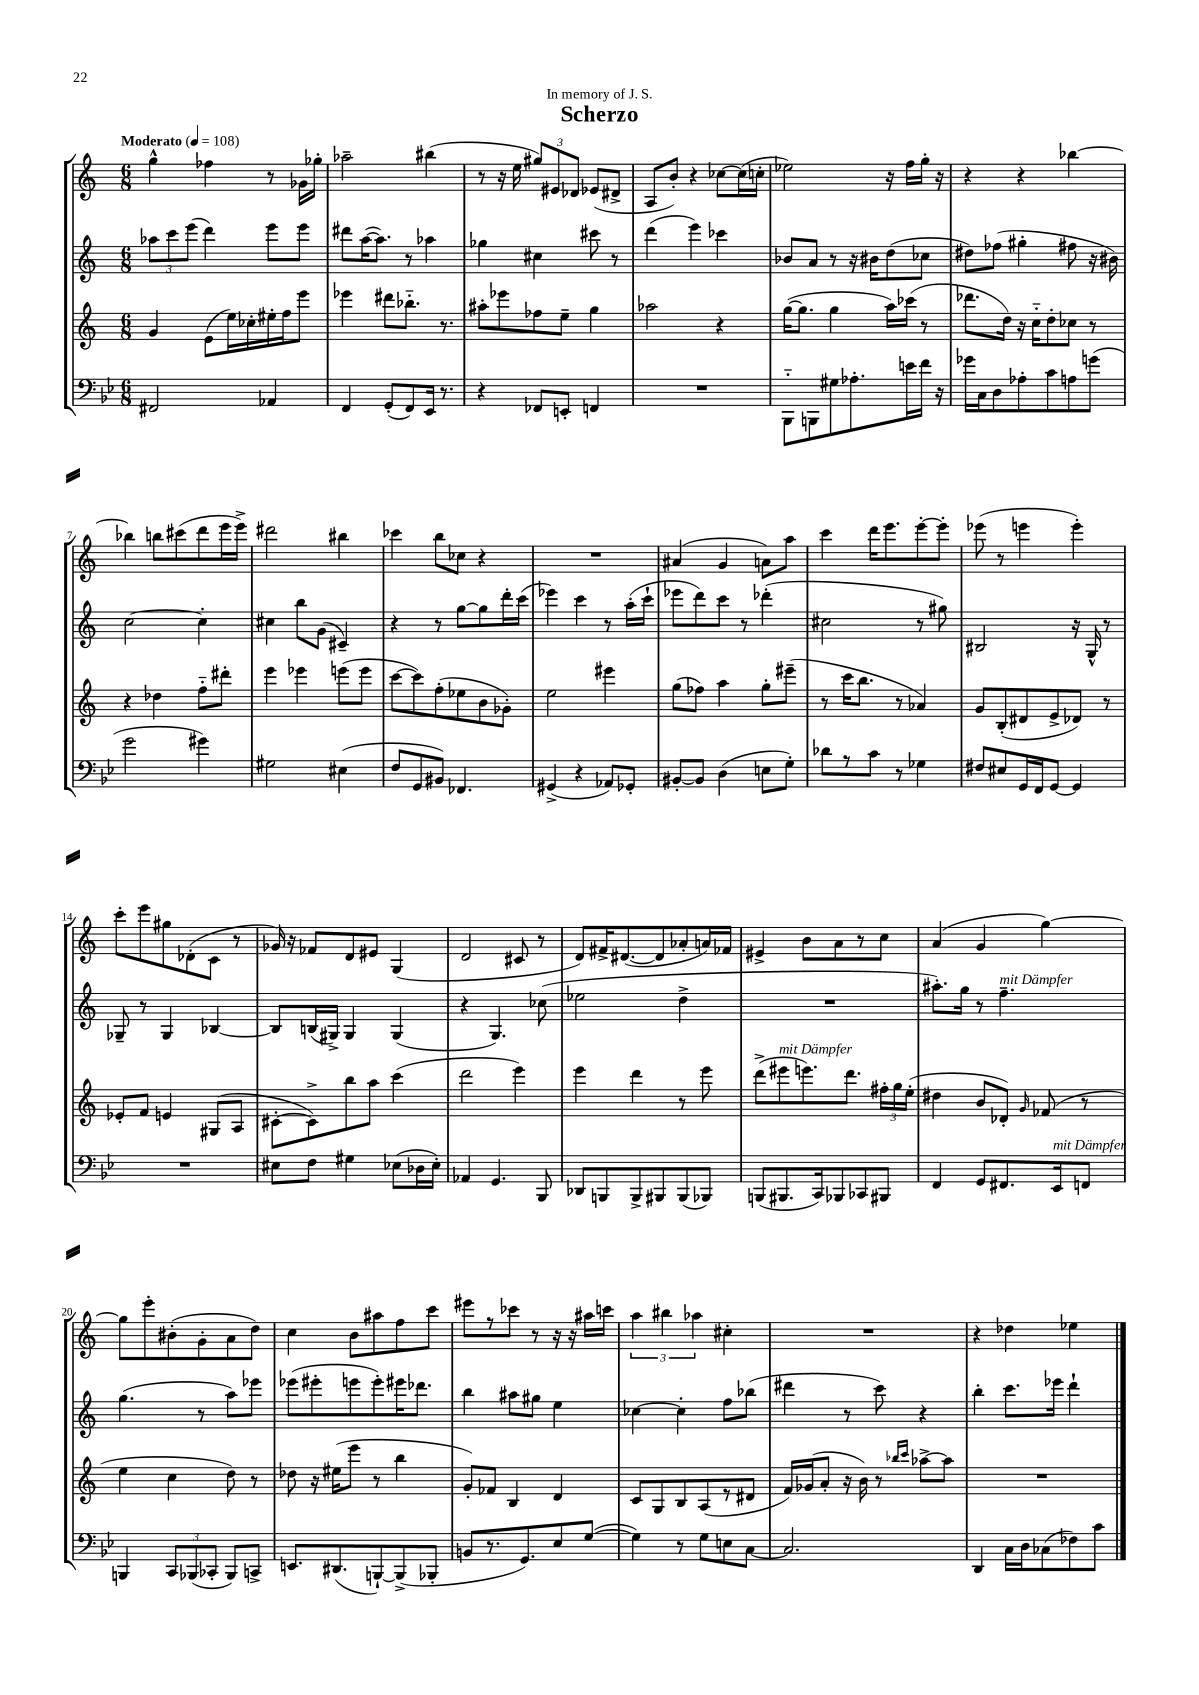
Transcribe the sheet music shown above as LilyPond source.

\header { title = "Scherzo" dedication = "In memory of J. S." }
<<
\new StaffGroup <<
\new Staff = "s0" {
    \clef treble \key c \major \numericTimeSignature \time 6/8 \tempo "Moderato" 4 = 108
    \autoBeamOff g''4-^ fes''4 r8 ges'16[ ges''16]-. |
    aes''2-- bis''4( |
    r8 r16 e''16 \tuplet 3/2 { gis''8[) eis'8 des'8] } ees'8[( dis'8]-> |
    a8[ b'8]-.) r4 ces''8[~ ces''16( c''16]-. |
    ees''2) r16 f''16[ g''16]-. r16 |
    r4 r4 bes''4~ |
    bes''4 b''8[ cis'''8( d'''8 e'''16 e'''16]->) |
    dis'''2 bis''4 |
    ces'''4 b''8[ ces''8] r4 |
    R2. |
    ais'4( g'4 a'8[) a''8] |
    c'''4 d'''16[ e'''8. e'''8~-. e'''8]-. |
    ees'''8( r8 e'''4 e'''4-.) |
    c'''8[-. e'''8 gis''8 des'8-.( c'8] r8 |
    ges'16) r16 fes'8[ d'8 eis'8] g4( |
    d'2 cis'8 r8 |
    d'8[) fis'16-> dis'8.~( dis'8 aes'8-. a'16) fes'16] |
    eis'4-> b'8[ a'8 r8 c''8] |
    a'4( g'4 g''4~) |
    g''8[ e'''8-. bis'8-.( g'8-. a'8 d''8]) |
    c''4 b'8[ ais''8 f''8 c'''8] |
    eis'''8[ r8 ces'''8] r8 r16 r16 ais''16[ c'''16] |
    \tuplet 3/2 { a''4 bis''4 aes''4 } cis''4-. |
    R2. |
    r4 des''4 ees''4 \bar "|." |
}
\new Staff = "s1" {
    \clef treble \key c \major \numericTimeSignature \time 6/8
    \autoBeamOff \tuplet 3/2 { aes''8[ c'''8 e'''8]( } d'''4) e'''8[ e'''8] |
    dis'''8[ a''16~( a''8.]) r8 aes''4 |
    ges''4 cis''4 cis'''8 r8 |
    d'''4( e'''4) ces'''4 |
    bes'8[ a'8] r8 r16 bis'16[ d''8( ces''8] |
    dis''8[) fes''8]( gis''4-. fis''8 r16 bis'16) |
    c''2~ c''4-. |
    cis''4 b''8[ g'8]( cis'4--) |
    r4 r8 g''8[~ g''8 d'''16-. c'''16]( |
    ees'''4) c'''4 r8 a''16[-.( c'''16]-! |
    ees'''8[ d'''8) c'''8] r8 des'''4-.( |
    cis''2 r8 gis''8) |
    bis2 r16 g16-^ r8 |
    ges8-- r8 ges4 bes4~ |
    bes8[ b16( gis16]->) gis4 gis4( |
    r4 g4.) ces''8( |
    ees''2 d''4-> |
    R2. |
    ais''8.[-.) g''16] r8 f''4.--^\markup { \italic "mit Dämpfer" } |
    g''4.( r8 a''8[) ees'''8] |
    ees'''8[( eis'''8-. e'''8 e'''8-.) eis'''16 des'''8.] |
    b''4 ais''8[ gis''8] e''4 |
    ces''4~ ces''4-. f''8[ bes''8]( |
    dis'''4 r8 c'''8) r4 |
    b''4-. c'''8.[ ees'''16] d'''4-! \bar "|." |
}
\new Staff = "s2" {
    \clef treble \key c \major \numericTimeSignature \time 6/8
    \autoBeamOff g'4 e'8[( e''16) ces''16-. eis''16-. f''16 e'''8] |
    ees'''4 dis'''8[ bes''8.]-_ r8. |
    ais''8[-. ees'''8 fes''8 e''8]-- g''4 |
    aes''2 r4 |
    g''16[~( g''8.] g''4 a''16[) ces'''16]( r8 |
    des'''8.[ d''16]) r16 c''16[-_ d''8-. ces''8] r8 |
    r4 des''4 f''8[-_ dis'''8]-. |
    e'''4 ees'''4 e'''8[( e'''8] |
    c'''8[~ c'''8) f''8-.( ees''8 b'8 ges'8]-.) |
    e''2 eis'''4 |
    g''8[( fes''8]) a''4 g''8[-. eis'''8]--( |
    r8 c'''16[ b''8.] r8 aes'4) |
    g'8[ b8-.( dis'8 e'8-> des'8]) r8 |
    ees'8[-. f'8] e'4 gis8[( a8] |
    cis'8[~-. cis'8->) b''8 a''8] c'''4( |
    d'''2 e'''4) |
    e'''4 d'''4 r8 e'''8 |
    d'''8[->( eis'''8^\markup { \italic "mit Dämpfer" } e'''8.) d'''8.] \tuplet 3/2 { fis''16[-. g''16 e''16]-.( } |
    dis''4 b'8[ des'8]-.) \grace { g'16 } fes'8( r8 |
    e''4 c''4 d''8) r8 |
    des''8 r16 eis''16[( e'''8] r8 b''4 |
    g'8[-.) fes'8] b4 d'4 |
    c'8[ g8 b8 a8( r8 dis'8] |
    f'16[) ges'16( a'8]-. r16 b'16) r8 \grace { bes''16[ c'''16] } aes''8[~-> aes''8] |
    R2. \bar "|." |
}
\new Staff = "s3" {
    \clef bass \key bes \major \numericTimeSignature \time 6/8
    \autoBeamOff fis,2 aes,4 |
    f,4 g,8[-.( f,8) ees,16] r8. |
    r4 fes,8[ e,8]-. f,4 |
    R2. |
    bes,,8[-_ b,,8 gis8 aes8.-. e'16 f'16] r16 |
    ges'16[ c16 d8 aes8-. c'8 a8 g'8]( |
    g'2 gis'4) |
    gis2 eis4( |
    f8[ g,8 bis,8]) fes,4. |
    gis,4->( r4 aes,8[) ges,8]-. |
    bis,8[~-. bis,8] d4( e8[ g8]-.) |
    des'8[ r8 c'8] r8 ges4 |
    fis8[ eis8 g,16 f,16 g,8]~ g,4 |
    R2. |
    eis8[ f8] gis4 ees8[( des16 ees16]-.) |
    aes,4 g,4. bes,,8 |
    des,8[ b,,8 b,,8-> bis,,8 bis,,8( bes,,8]) |
    b,,8[( bis,,8. c,16) bes,,8 ces,8 bis,,8] |
    f,4 g,8[ fis,8. ees,16^\markup { \italic "mit Dämpfer" } f,8] |
    b,,4 \tuplet 3/2 { c,8[ bes,,8( ces,8]-. } bes,,8[) c,8]-> |
    e,8.[ dis,8.( b,,8~-!) b,,8->( bes,,8]-. |
    b,8[ r8. g,8.) ees8 g8]~( |
    g4) r8 g8[ e8 c8]~ |
    c2. |
    d,4 c16[ d16 ces8( fes8) c'8] \bar "|." |
}
>>
>>
